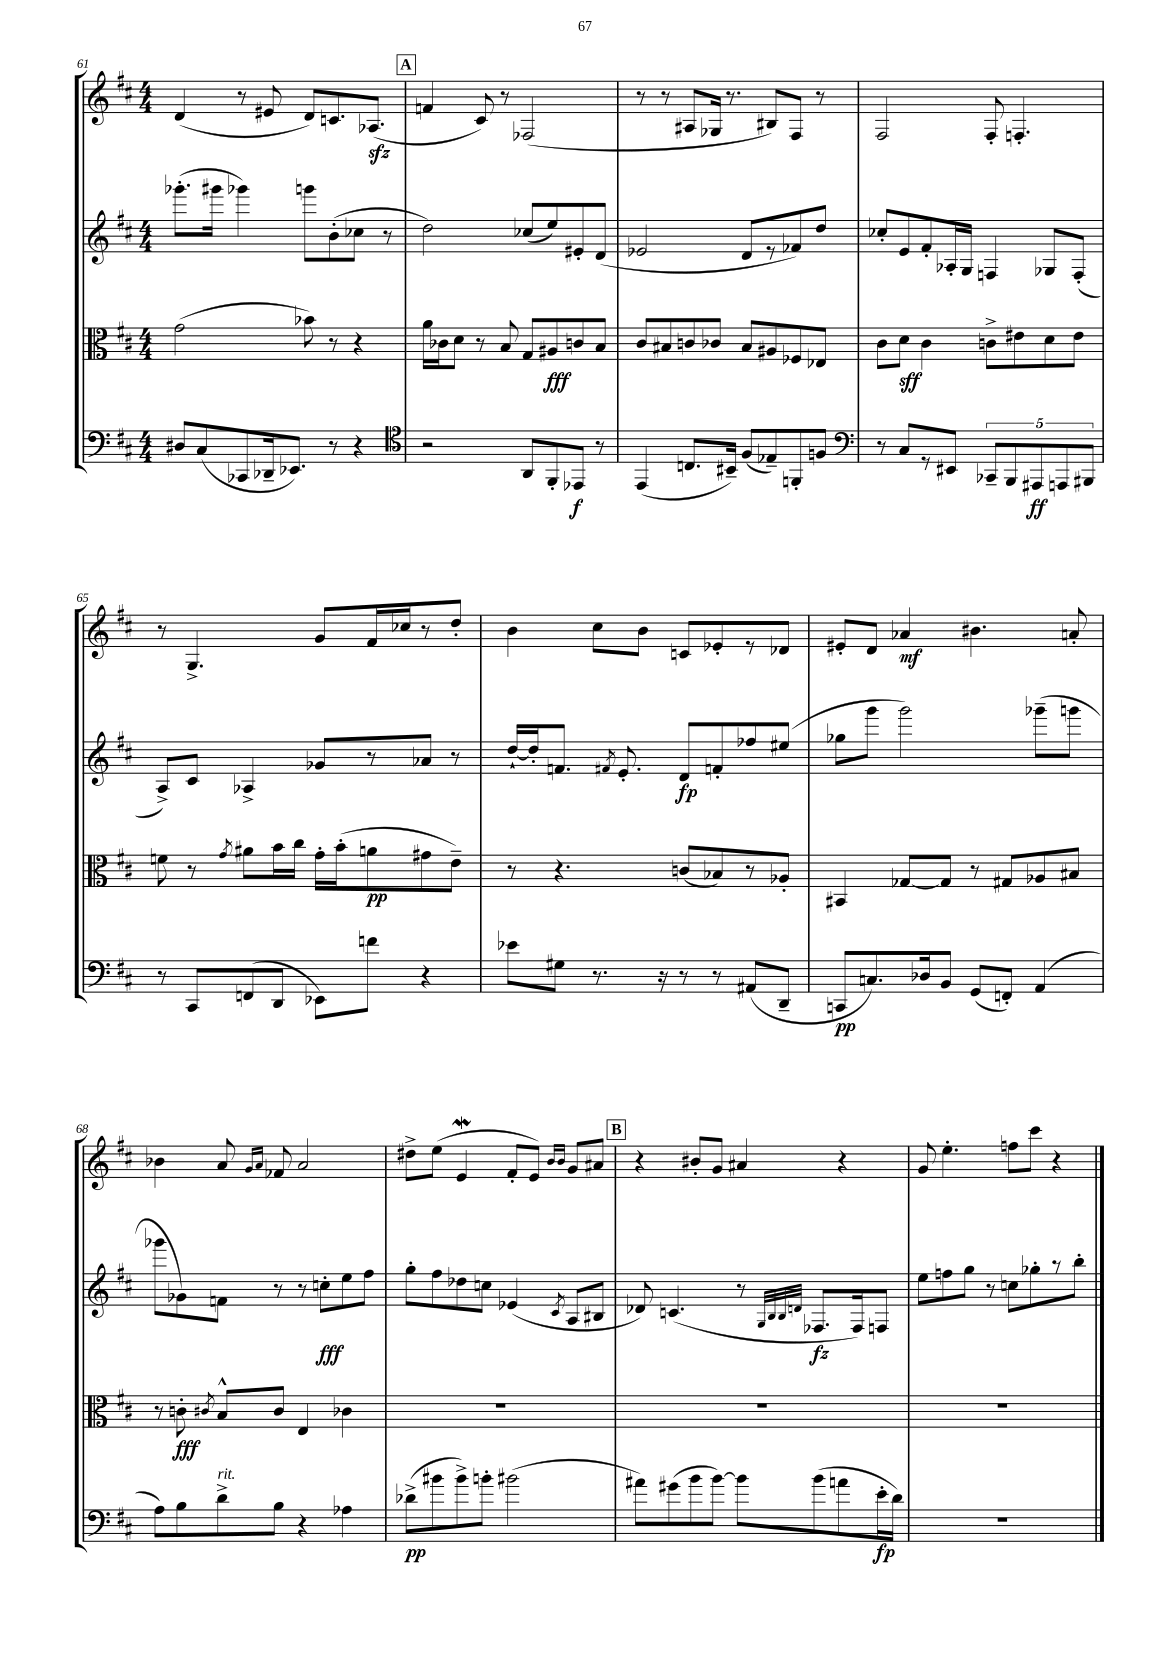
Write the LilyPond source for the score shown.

<<
\new StaffGroup <<
\new Staff = "s0" {
    \clef treble \key d \major \numericTimeSignature \time 4/4
    \autoBeamOff d'4( r8 eis'8 d'8[) c'8. aes8.]\sfz( |
    \mark \markup { \box "A" } f'4 cis'8) r8 fes2( |
    r8 r8 ais8[ ges16] r8. bis8[) fis8] r8 |
    fis2 fis8-. f4.-. |
    r8 g4.-> g'8[ fis'16 ces''16 r8 d''8]-. |
    b'4 cis''8[ b'8] c'8[ ees'8-. r8 des'8] |
    eis'8[-. d'8] aes'4\mf bis'4. a'8-. |
    bes'4 a'8 \grace { g'16[ a'16] } fes'8 a'2 |
    dis''8[-> e''8]( e'4\mordent fis'8[-. e'8]) \grace { b'16[ b'16] } g'8[ ais'8] |
    \mark \markup { \box "B" } r4 bis'8[-. g'8] ais'4 r4 |
    g'8 e''4.-. f''8[ cis'''8] r4 \bar "|." |
}
\new Staff = "s1" {
    \clef treble \key d \major \numericTimeSignature \time 4/4
    \autoBeamOff ges'''8.[-.( gis'''16] ges'''4) g'''8[ b'8-.( ces''8] r8 |
    \mark \markup { \box "A" } d''2) ces''8[( e''8) eis'8-. d'8]( |
    ees'2 d'8[ r8 fes'8) d''8] |
    ces''8[-. e'8 fis'8-. aes16-. g16] f4 ges8[ f8]-.( |
    a8[->) cis'8] aes4-> ges'8[ r8 aes'8] r8 |
    d''16[~-! d''16-. f'8.] \acciaccatura { fis'8 } e'8.-. d'8[\fp f'8-. fes''8 eis''8]( |
    ges''8[ g'''8] g'''2) ges'''8[--( g'''8] |
    ges'''8[ ges'8) f'8] r8 r8 c''8[-.\fff e''8 fis''8] |
    g''8[-. fis''8 des''8 c''8] ees'4( \acciaccatura { cis'8 } a8[ bis8] |
    \mark \markup { \box "B" } des'8) c'4.( r8 \grace { g32[ b32 b32 d'32] } fes8.[\fz fes16) f8] |
    e''8[ f''8 g''8] r8 c''8[ ges''8-. r8 b''8]-. \bar "|." |
}
\new Staff = "s2" {
    \clef alto \key d \major \numericTimeSignature \time 4/4
    \autoBeamOff g'2( bes'8) r8 r4 |
    \mark \markup { \box "A" } a'16[ ces'16 d'8] r8 b8 g8[ ais8\fff c'8 b8] |
    cis'8[ bis8 c'8 ces'8] bis8[ ais8 fes8 ees8] |
    cis'8[ d'8]\sff cis'4 c'8[-> eis'8 d'8 eis'8] |
    f'8 r8 \acciaccatura { g'8 } ais'8[ b'16 cis''16] g'16[-. b'16-.( a'8\pp gis'8 e'8]--) |
    r8 r4. c'8[( bes8) r8 aes8]-. |
    bis,4 ges8[~ ges8] r8 gis8[ aes8 bis8] |
    r8 c'8-.\fff \acciaccatura { cis'8 } b8[-^ cis'8] e4 ces'4 |
    R1 |
    \mark \markup { \box "B" } R1 |
    R1 \bar "|." |
}
\new Staff = "s3" {
    \clef bass \key d \major \numericTimeSignature \time 4/4
    \autoBeamOff dis8[ cis8( ces,8 des,16-- ees,8.]) r8 r4 |
    \mark \markup { \box "A" } \clef tenor r2 a,8[ fis,8-. ees,8]\f r8 |
    e,4( c8.[ bis,16]--) fis8[( ees8--) f,8-. f8] |
    \clef bass r8 cis8[ r8 eis,8] \tuplet 5/4 { ces,8[-- b,,8 ais,,8\ff a,,8 bis,,8] } |
    r8 cis,8[ f,8( d,8] ees,8[) f'8] r4 |
    ees'8[ gis8] r8. r16 r8 r8 ais,8[( d,8]-- |
    c,8[\pp c8.) des16 b,8] g,8[( f,8]-.) a,4( |
    a8[) b8 d'8->^\markup { \italic "rit." } b8] r4 aes4 |
    des'8[->\pp( bis'8 bis'8->) b'8]-. bis'2( |
    \mark \markup { \box "B" } ais'8[) gis'8( b'8 b'8]~) b'8[ b'8( a'8 e'16-.\fp d'16]) |
    R1 \bar "|." |
}
>>
>>
\layout { \context { \Score currentBarNumber = #61 } }
